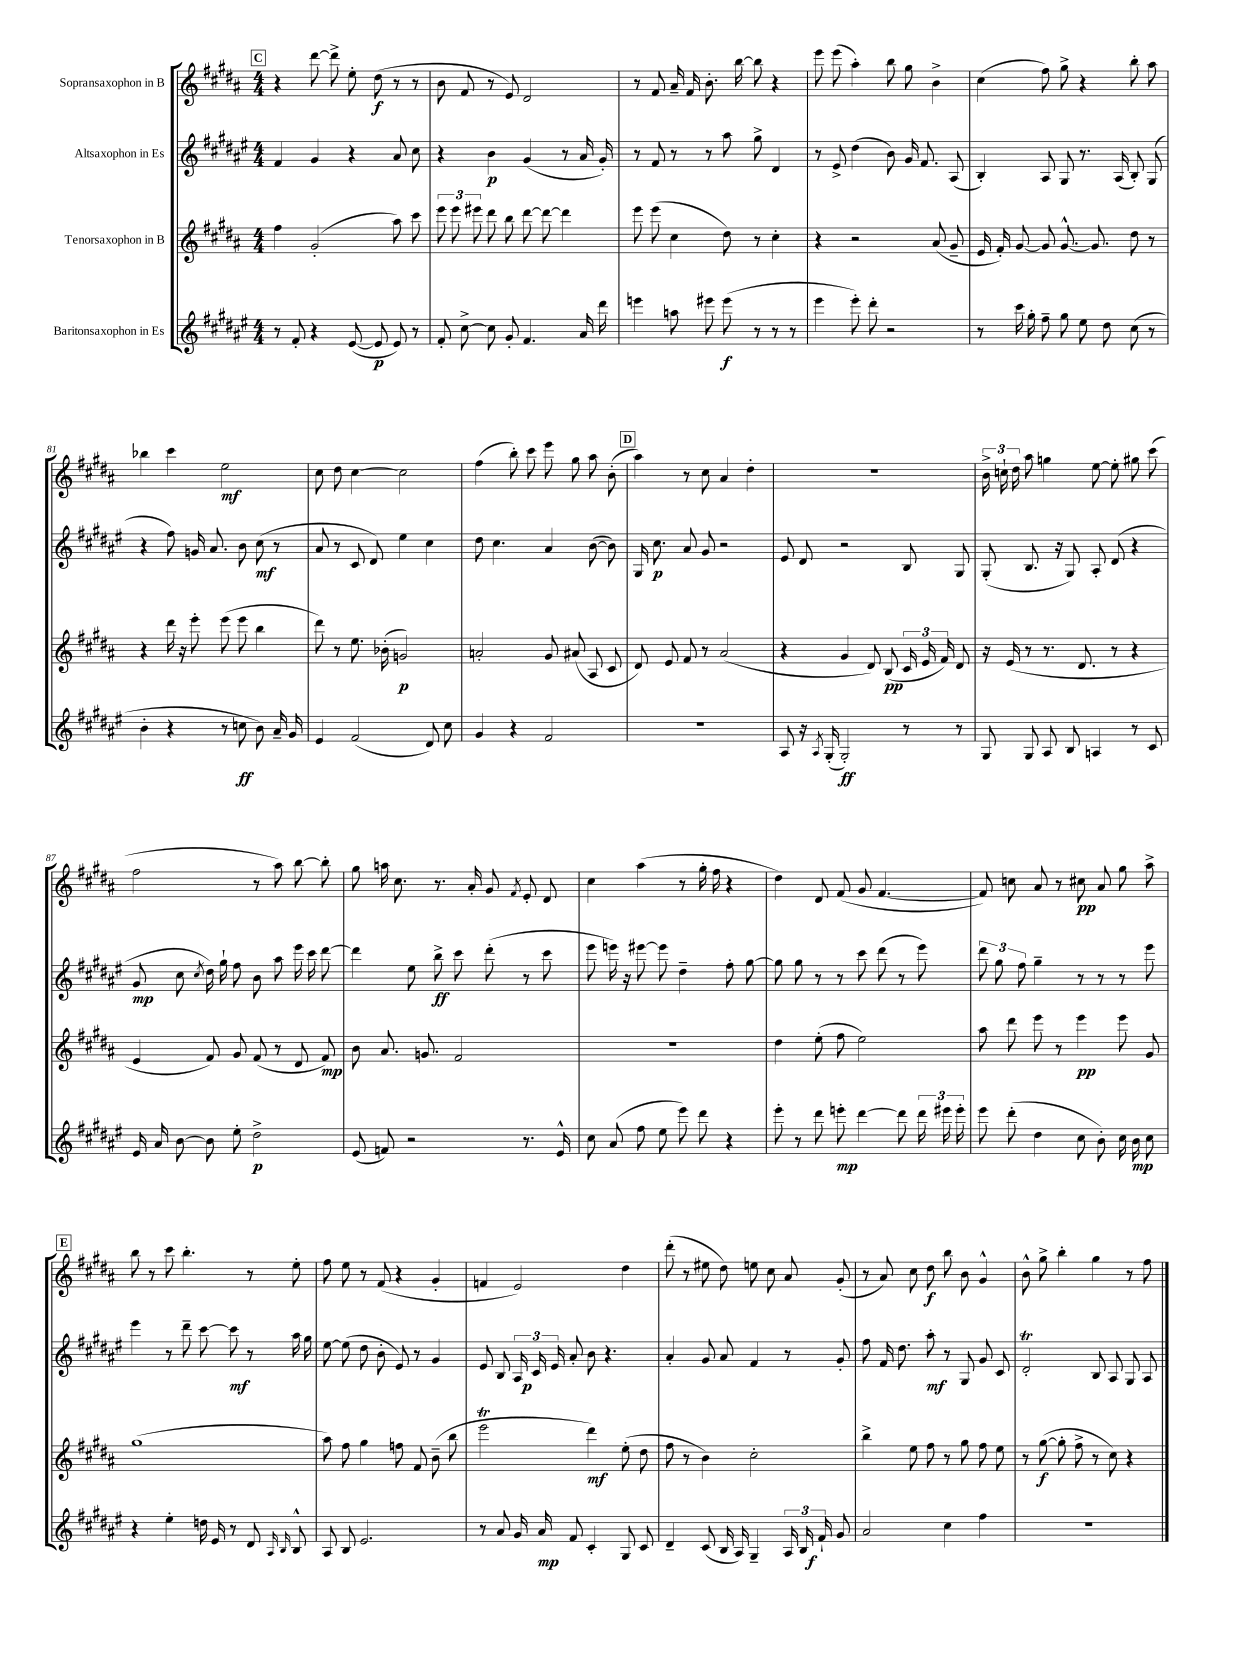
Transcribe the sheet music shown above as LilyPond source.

<<
\new StaffGroup <<
\new Staff = "s0" \with { instrumentName = "Sopransaxophon in B" } {
    \clef treble \key b \major \numericTimeSignature \time 4/4
    \autoBeamOff \mark \markup { \box "C" } r4 dis'''8~ dis'''8-> e''8-. dis''8\f( r8 r8 |
    b'8 fis'8 r8 e'8) dis'2 |
    r8 fis'8 ais'16-- fis'16 b'8.-. b''16~ b''8 r4 |
    e'''8 e'''8( ais''4-.) b''8 gis''8 b'4-> |
    cis''4( fis''8) gis''8-> r4 b''8-. ais''8 |
    bes''4 cis'''4 e''2\mf |
    cis''8 dis''8 cis''4~ cis''2 |
    fis''4( b''8-.) cis'''8 e'''8 gis''8 ais''8 b'8-.( |
    \mark \markup { \box "D" } ais''4) r8 cis''8 ais'4 dis''4-. |
    R1 |
    \tuplet 3/2 { b'16-> c''16-! dis''16 } ais''8 g''4 e''8~ e''8-. gis''8 cis'''8( |
    fis''2 r8 ais''8) b''8~ b''8-. |
    gis''8 a''16 cis''8. r8. ais'16-. gis'8 \acciaccatura { fis'8 } e'8-. dis'8 |
    cis''4 ais''4( r8 gis''16-. fis''16 r4 |
    dis''4) dis'8 fis'8( gis'8 fis'4.~ |
    fis'8) c''8 ais'8 r8 cis''8\pp ais'8 gis''8 ais''8-> |
    \mark \markup { \box "E" } b''8 r8 cis'''8 b''4.-. r8 e''8-. |
    fis''8 e''8 r8 fis'8( r4 gis'4-. |
    f'4 e'2) dis''4 |
    dis'''8-.( r8 eis''8 dis''8) e''8 cis''8 ais'8 gis'8-.( |
    r8 ais'8) cis''8 dis''8\f b''8 b'8 gis'4-^ |
    b'8-^ gis''8-> b''4-. gis''4 r8 fis''8 \bar "|." |
}
\new Staff = "s1" \with { instrumentName = "Altsaxophon in Es" } {
    \clef treble \key fis \major \numericTimeSignature \time 4/4
    \autoBeamOff \mark \markup { \box "C" } fis'4 gis'4 r4 ais'8 cis''8 |
    r4 b'4\p gis'4( r8 ais'16 gis'16-.) |
    r8 fis'8 r8 r8 ais''8 gis''8-> dis'4 |
    r8 eis'8-> dis''4( b'8) gis'16 fis'8. ais8( |
    b4-.) ais8 gis8 r8. ais16( b8-.) gis8( |
    r4 fis''8) g'16 ais'8. b'8 cis''8\mf( r8 |
    ais'8 r8 cis'8 dis'8) eis''4 cis''4 |
    dis''8 cis''4. ais'4 b'8~( b'8) |
    \mark \markup { \box "D" } gis16 cis''8.\p ais'8 gis'8 r2 |
    eis'8 dis'8 r2 b8 gis8 |
    gis8-.( b8. r16 gis8) ais8-. dis'8( r4 |
    gis'8\mp cis''8 \acciaccatura { cis''8 } dis''16) gis''16-! fis''8 b'8 ais''8 eis'''16 cis'''16 dis'''8~ |
    dis'''4 eis''8 b''8->\ff cis'''8 dis'''8-.( r8 cis'''8 |
    eis'''8 e'''16) r16 eis'''8~ eis'''8 dis''4-- fis''8-. gis''8~ |
    gis''8 gis''8 r8 r8 cis'''8 dis'''8( r8 eis'''8) |
    \tuplet 3/2 { dis'''8 gis''8 fis''8 } gis''4-- r8 r8 r8 eis'''8 |
    \mark \markup { \box "E" } eis'''4 r8 dis'''8-- cis'''8~ cis'''8\mf r8 ais''16 gis''16 |
    eis''8~ eis''8( dis''8 b'8-. eis'8) r8 gis'4 |
    eis'8 b8 \tuplet 3/2 { ais16 cis'16\p eis'16 } ais'8-. b'8 r4. |
    ais'4-. gis'8 ais'8 fis'4 r8 gis'8-. |
    fis''8 fis'16 dis''8. ais''8-.\mf r8 gis8 gis'8 cis'8 |
    dis'2-.\trill b8 ais8 gis8 ais8 \bar "|." |
}
\new Staff = "s2" \with { instrumentName = "Tenorsaxophon in B" } {
    \clef treble \key b \major \numericTimeSignature \time 4/4
    \autoBeamOff \mark \markup { \box "C" } fis''4 gis'2-.( ais''8) cis'''8 |
    \tuplet 3/2 { e'''8 e'''8 eis'''8 } dis'''8 b''8 dis'''8~ dis'''8~ dis'''4 |
    e'''8 e'''8( cis''4 dis''8) r8 cis''4-. |
    r4 r2 ais'8( gis'8-- |
    e'16 fis'16-.) gis'8~ gis'8 gis'8.~-^ gis'8. dis''8 r8 |
    r4 dis'''16 r16 e'''8-. e'''8( e'''8 b''4 |
    dis'''8) r8 e''8. bes'16-.( g'2\p) |
    a'2-. gis'8 ais'8( ais8 cis'8 |
    \mark \markup { \box "D" } dis'8) e'8 fis'8 r8 ais'2( |
    r4 gis'4 dis'8) b8\pp( \tuplet 3/2 { cis'16 e'16 fis'16) } dis'8 |
    r16 e'16( r8 r8. dis'8. r8 r4 |
    e'4 fis'8) gis'8 fis'8( r8 dis'8 fis'8\mp) |
    b'8 ais'8. g'8. fis'2 |
    R1 |
    dis''4 e''8-.( fis''8 e''2) |
    ais''8 dis'''8 e'''8 r8 e'''4\pp e'''8 gis'8 |
    \mark \markup { \box "E" } gis''1( |
    ais''8) fis''8 gis''4 f''8 fis'8 b'8--( b''8 |
    e'''2\trill dis'''4\mf) e''8-.( dis''8 |
    fis''8 r8 b'4) cis''2-. |
    b''4-> e''8 fis''8 r8 gis''8 fis''8 e''8 |
    r8 gis''8~\f( gis''8-. fis''8-> r8 cis''8) r4 \bar "|." |
}
\new Staff = "s3" \with { instrumentName = "Baritonsaxophon in Es" } {
    \clef treble \key fis \major \numericTimeSignature \time 4/4
    \autoBeamOff \mark \markup { \box "C" } r8 fis'8-. r4 eis'8~( eis'8\p eis'8) r8 |
    fis'8-. cis''8~-> cis''8 gis'8-. fis'4. ais'16 dis'''16 |
    e'''4 a''8 eis'''8 eis'''8\f( r8 r8 r8 |
    eis'''4 eis'''8-.) dis'''8-. r2 |
    r8 cis'''16 gis''16-. fis''8-- gis''8 eis''8 dis''8 cis''8( r8 |
    b'4-. r4 r8 c''8\ff b'8) ais'16-- gis'16 |
    eis'4 fis'2( dis'8) cis''8 |
    gis'4 r4 fis'2 |
    \mark \markup { \box "D" } R1 |
    ais8 r16 \acciaccatura { ais8 } gis16-.( gis2-.\ff) r8 r8 |
    gis8 gis8 ais8 b8 a4 r8 cis'8 |
    eis'16 ais'16 b'8~ b'8 eis''8-. dis''2->\p |
    eis'8( f'8) r2 r8. eis'16-^ |
    cis''8 ais'8( fis''8 eis''8 eis'''8) dis'''8 r4 |
    eis'''8-. r8 dis'''8 e'''8-.\mp dis'''4~ dis'''8 \tuplet 3/2 { dis'''16 eis'''16 eis'''16-. } |
    eis'''8 dis'''8-.( dis''4 cis''8 b'8-.) cis''16 b'16\mp cis''8 |
    \mark \markup { \box "E" } r4 eis''4-. d''16 eis'16 r8 dis'8 \grace { ais16 b16 } b8-^ |
    ais8 b8 eis'2. |
    r8 ais'8 gis'16 ais'16\mp fis'8 cis'4-. gis8 cis'8 |
    dis'4-- cis'8( b16 ais16) gis4-- \tuplet 3/2 { ais16 b16 fis'16-!\f } gis'8 |
    ais'2 cis''4 fis''4 |
    R1 \bar "|." |
}
>>
>>
\layout { \context { \Score currentBarNumber = #76 } }
